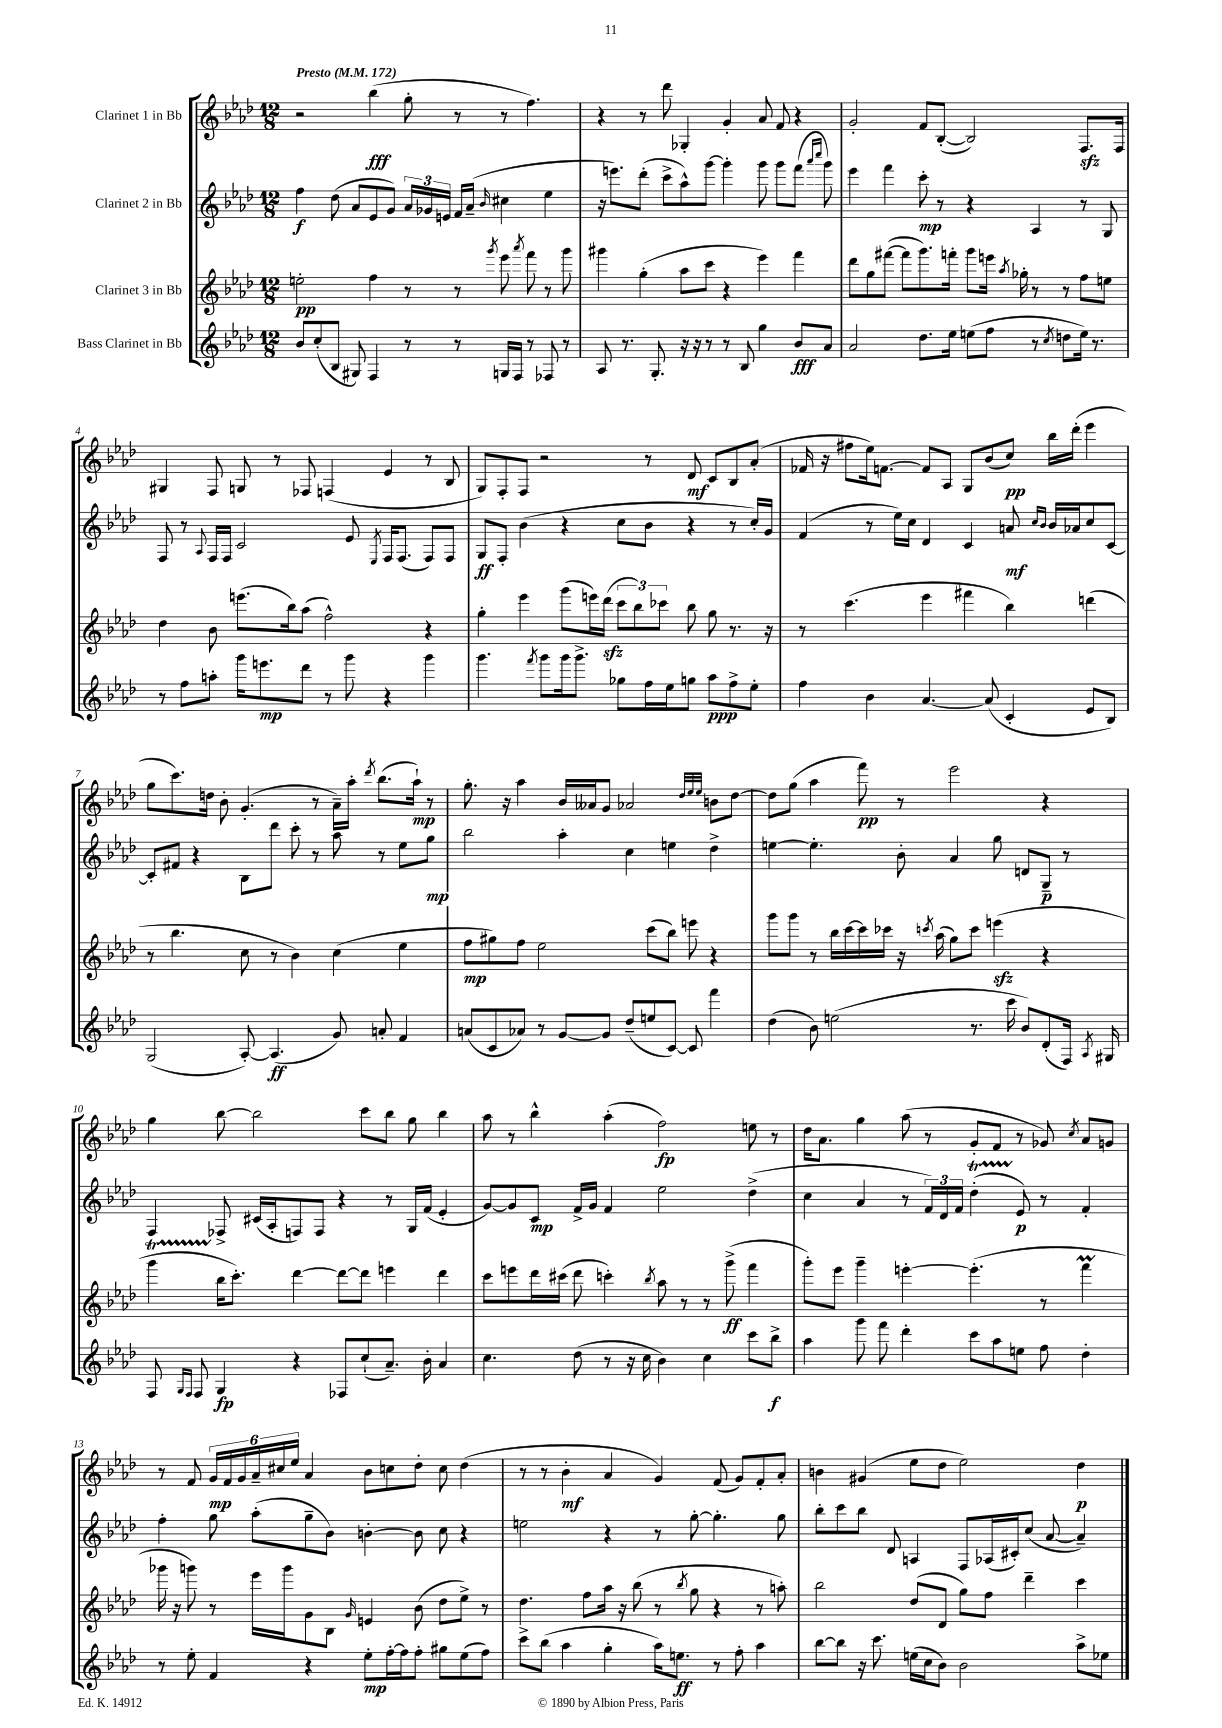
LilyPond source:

<<
\new StaffGroup <<
\new Staff = "s0" \with { instrumentName = "Clarinet 1 in Bb" } {
    \clef treble \key aes \major \numericTimeSignature \time 12/8 \tempo "Presto" 4 = 172
    \autoBeamOff r2 bes''4\fff( g''8-. r8 r8 f''4.) |
    r4 r8 des'''8 ges4-. g'4-. aes'8 f'8 r4 |
    g'2-. f'8[ bes8]~-.( bes2) f8.[\sfz f16] |
    gis4 f8 g8 r8 fes8 f4( ees'4 r8 bes8 |
    g8[) f8-. f8] r2 r8 des'8\mf c'8[ bes8 aes'8]-.( |
    fes'16 r16 fis''8[ ees''16) f'8.]~ f'8[ aes8] g8[ bes'8( c''8]\pp) bes''16[ des'''16]-.( ees'''4 |
    g''8[ c'''8.) d''16] bes'8-. g'4.-.( r8 aes'16[--) aes''16]-. \acciaccatura { des'''8 } bes''8.[( aes''16]-!\mp) r8 |
    g''8.-. r16 aes''4 bes'16[ aeses'16 g'8] aes'2 \grace { des''32[ ees''32 ees''32] } b'8[ des''8]~ |
    des''8[ g''8]( aes''4 f'''8\pp) r8 ees'''2 r4 |
    g''4 bes''8~ bes''2 c'''8[ bes''8] g''8 bes''4 |
    aes''8 r8 bes''4-^ aes''4-.( f''2\fp) e''8 r8 |
    des''16[ aes'8.] g''4 aes''8( r8 g'8[-. f'8] r8 ges'8) \acciaccatura { c''8 } aes'8[ g'8] |
    r8 f'8 \tuplet 6/4 { g'16[\mp f'16 g'16 aes'16-- cis''16 ees''16] } aes'4 bes'8[ c''8 des''8]-. c''8 des''4( |
    r8 r8 bes'4-.\mf aes'4 g'4) f'8( g'8[) f'8-. aes'8]-. |
    b'4 gis'4( ees''8[ des''8] ees''2) des''4\p \bar "|." |
}
\new Staff = "s1" \with { instrumentName = "Clarinet 2 in Bb" } {
    \clef treble \key aes \major \numericTimeSignature \time 12/8
    \autoBeamOff f''4\f des''8( aes'8[ ees'8 g'8]) \tuplet 3/2 { aes'16[ ges'16 e'16] } f'16[ aes'16]--( \grace { bes'16 } cis''4 ees''4 |
    r16 e'''8.[) des'''8]-.( c'''8[-> aes''8-^) g'''8]~ g'''4-. g'''8 g'''8[ f'''8]( \grace { aes'''16[ c''''16] } g'''8) |
    ees'''4 f'''4 c'''8-.\mp r8 r4 aes4 r8 g8 |
    f8 r8 \appoggiatura { aes8 } f16[ f16] c'2 ees'8 \acciaccatura { ees8 } f16[ f8.]( f8[) f8] |
    g8[\ff f8]-. bes'4( r4 c''8[ bes'8] r4 r8 c''16[-.) g'16] |
    f'4( r8 ees''16[) c''16] des'4 c'4 a'8\mf \grace { c''16[ bes'16] } bes'16[ aes'16 c''8 c'8]~ |
    c'8[-. fis'8] r4 bes8[ des'''8] c'''8-. r8 aes''8 r8 ees''8[ g''8]\mp |
    bes''2 aes''4-. c''4 e''4 des''4-> |
    e''4~ e''4.-. bes'8-. aes'4 g''8 d'8[ g8]--\p r8 |
    f4 fes8-> cis'16[( aes16-. f8) f8] r4 r8 g16[ f'16]( ees'4-. |
    g'8[~) g'8 c'8]\mp f'16[-> g'16] f'4 ees''2 des''4->( |
    c''4 aes'4 r8 \tuplet 3/2 { f'16[) des'16 f'16] } des''4-.\startTrillSpan( ees'8\stopTrillSpan\p) r8 f'4-. |
    f''4-. g''8 aes''8[-.( g''8-- bes'8]) b'4~-. b'8 c''8 r4 |
    e''2 r4 r8 g''8~-. g''4.-. g''8 |
    bes''8[-. c'''8 bes''8] des'8 a4 f8[ aes16( cis'16-.) c''8]( aes'8~ aes'4--) \bar "|." |
}
\new Staff = "s2" \with { instrumentName = "Clarinet 3 in Bb" } {
    \clef treble \key aes \major \numericTimeSignature \time 12/8
    \autoBeamOff e''2-.\pp f''4 r8 r8 \acciaccatura { g'''8 } ees'''8 \acciaccatura { aes'''8 } f'''8 r8 g'''8 |
    gis'''4 g''4-.( aes''8[ c'''8] r4 ees'''4) f'''4 |
    des'''8[ g''8 fis'''8]~( fis'''8[ g'''8.) f'''16]-. g'''8[ e'''16] \acciaccatura { aes''8 } ges''16-. r8 r8 f''8[ e''8] |
    des''4 bes'8 e'''8.[( bes''16) aes''8]( f''2-^) r4 |
    g''4-. ees'''4 g'''8[( e'''16) des'''16]\sfz( \tuplet 3/2 { c'''8[ bes''8) ces'''8] } bes''8 g''8 r8. r16 |
    r8 c'''4.( ees'''4 fis'''4 bes''4) d'''4( |
    r8 bes''4. c''8 r8 bes'4) c''4( ees''4 |
    f''8[\mp gis''8) f''8] ees''2 c'''8[( bes''8]) e'''8 r4 |
    g'''8[ g'''8] r8 bes''16[ c'''16~ c'''16 ces'''16] r16 \acciaccatura { c'''8 } aes''16( g''8[) c'''8] e'''4\sfz( r4 |
    g'''4\startTrillSpan bes''16[\stopTrillSpan c'''8.]-.) des'''4~ des'''8[~ des'''8] e'''4 des'''4 |
    c'''8[ e'''8 des'''16 cis'''16]( des'''8 c'''4-.) \acciaccatura { bes''8 } aes''8 r8 r8 g'''8->\ff( f'''4 |
    g'''8[-.) ees'''8] g'''4-- e'''4~-. e'''4.-.( r8 f'''4\prall |
    ges'''16 r16 g'''8) r8 ees'''16[ g'''16 g'8 bes8] \grace { g'16 } e'4 bes'8( des''8[ ees''8]->) r8 |
    des''4. f''8[ aes''16] r16 bes''8( r8 \acciaccatura { bes''8 } g''8 r4 r8 a''8-.) |
    bes''2 des''8[( des'8] g''8[) f''8] des'''4-- c'''4 \bar "|." |
}
\new Staff = "s3" \with { instrumentName = "Bass Clarinet in Bb" } {
    \clef treble \key aes \major \numericTimeSignature \time 12/8
    \autoBeamOff bes'8[ c''8-.( bes8] gis8) f4 r8 r8 g16[ f16] r8 fes8 r8 |
    aes8 r8. g8.-. r16 r16 r8 r8 bes8 g''4 bes'8[\fff aes'8] |
    aes'2 des''8.[ ees''16] e''8[( f''8] r8 \acciaccatura { c''8 } d''8[ e''16]) r8. |
    r8 f''8[ a''8]-. g'''16[ e'''8.\mp des'''8] r8 g'''8 r4 g'''4 |
    g'''4. \acciaccatura { f'''8 } g'''8[ g'''16 g'''8.]-> ges''8[ f''16 ees''16 g''8] aes''8[\ppp f''8-> ees''8]-. |
    f''4 bes'4 aes'4.~ aes'8( c'4-. ees'8[ bes8]) |
    g2( aes8~-.) aes4.\ff( g'8) a'8-. f'4 |
    a'8[( c'8 aes'8]) r8 g'8[~ g'8] des''8[--( e''8 c'8]~) c'8 f'''4 |
    des''4( bes'8) e''2( r8. c'''16 bes'8[) des'8-.( f16]) \acciaccatura { aes8 } gis16 |
    f8 \grace { g16[ f16] } f8 g4\fp r4 fes8[ c''8-!( aes'8.]--) bes'16-. aes'4 |
    c''4. des''8( r8 r16 c''16 bes'4) c''4 c'''8[ bes''8]->\f |
    aes''4 g'''8 f'''8 des'''4-. c'''8[ aes''8 e''8] f''8 des''4-. |
    r8 ees''8-. f'4 r4 ees''8[-.\mp f''16~-. f''16 f''8]-. gis''8[ ees''8( f''8]) |
    c'''8[-> bes''8]( aes''4 g''4-. aes''16[) e''8.]\ff r8 f''8-. aes''4 |
    bes''8[~ bes''8] r16 c'''8. e''16[( c''16 bes'8]) bes'2 aes''8[-> ees''8] \bar "|." |
}
>>
>>
